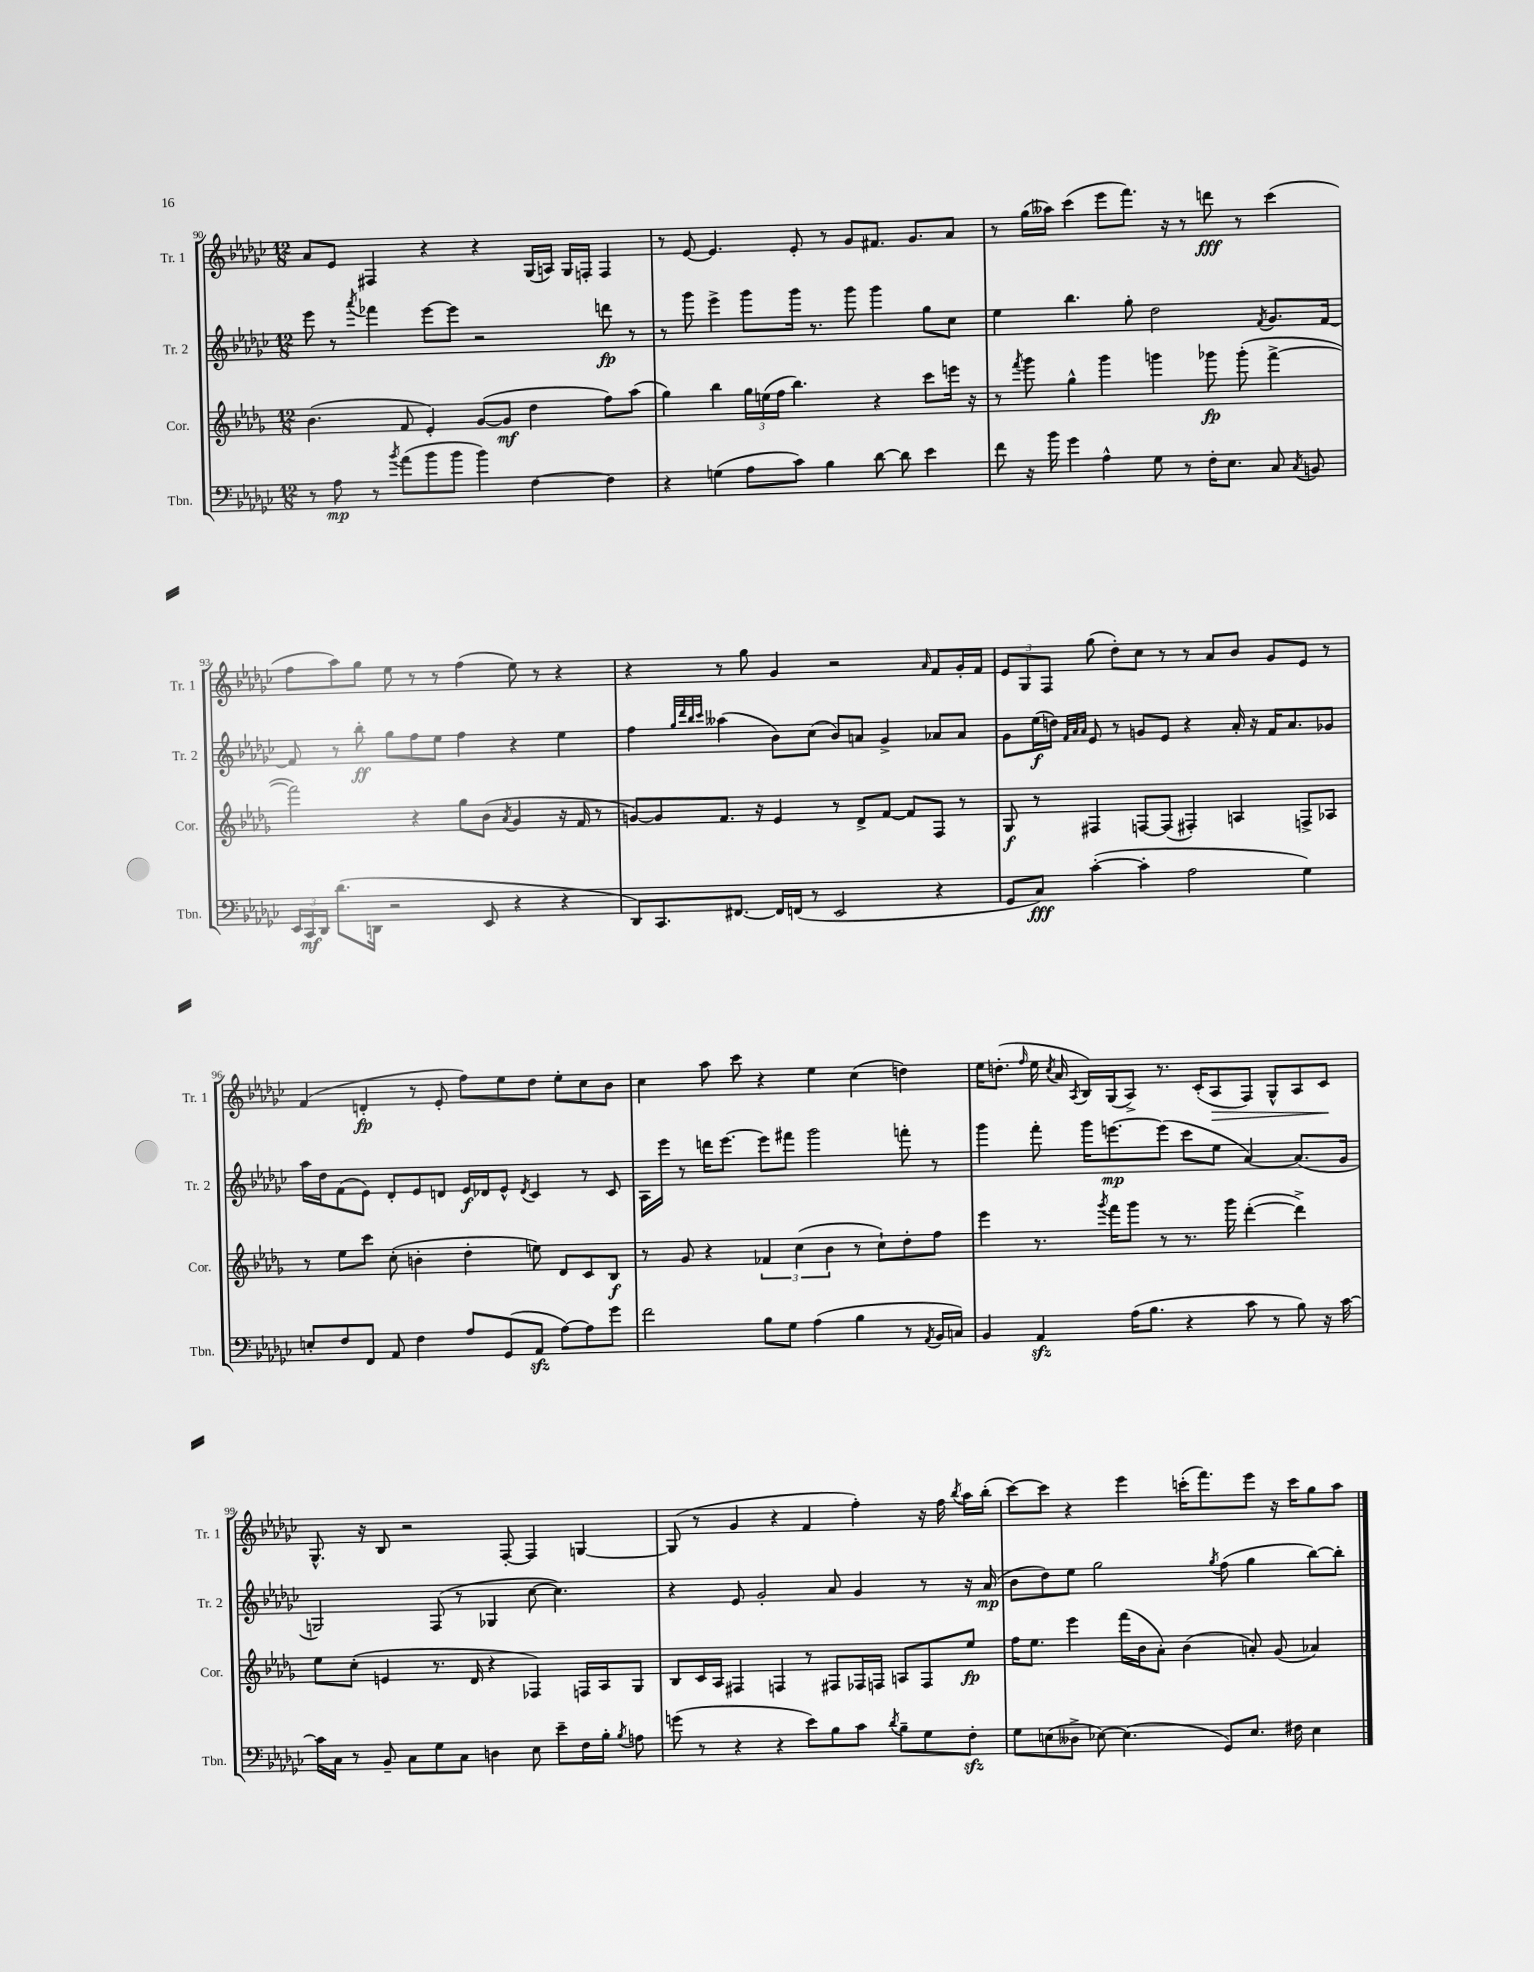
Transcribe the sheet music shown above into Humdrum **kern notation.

**kern	**dynam	**kern	**dynam	**kern	**dynam	**kern	**dynam
*part4	*part4	*part3	*part3	*part2	*part2	*part1	*part1
*staff4	*staff4	*staff3	*staff3	*staff2	*staff2	*staff1	*staff1
*I"Tbn.	*	*I"Cor.	*	*I"Tr. 2	*	*I"Tr. 1	*
*I'Tbn.	*	*I'Cor.	*	*I'Tr. 2	*	*I'Tr. 1	*
*clefF4	*	*clefG2	*	*clefG2	*	*clefG2	*
*k[b-e-a-d-g-c-]	*	*k[b-e-a-d-g-]	*	*k[b-e-a-d-g-c-]	*	*k[b-e-a-d-g-c-]	*
*M12/8	*	*M12/8	*	*M12/8	*	*M12/8	*
=90	=90	=90	=90	=90	=90	=90	=90
8r	.	(4.b-\	.	8eee-\	.	8a-/L	.
8A-\	mp	.	.	8r	.	8e-/J	.
.	.	.	.	8qaaa-/	.	.	.
8r	.	.	.	4fff-X\	.	4F#X/	.
8qb-/	.	.	.	.	.	.	.
(8a-\L	.	8f/	.	.	.	.	.
8b-\	.	4e-'/)	.	[8eee-\L	.	4r	.
8b-\J	.	.	.	8eee-\J]	.	.	.
4b-\)	.	([8g-/L	.	2r	.	4r	.
.	.	8g-/J]	mf	.	.	.	.
[4F\	.	4dd-\	.	.	.	(16G-/LL	.
.	.	.	.	.	.	16An/JJ)	.
.	.	.	.	.	.	16G-/LL	.
.	.	.	.	.	.	16Fn'/JJ	.
4F\]	.	8ff\L)	.	8dddn\	fp	4F/	.
.	.	(8aa-\J	.	8r	.	.	.
=91	=91	=91	=91	=91	=91	=91	=91
4r	.	4gg-\)	.	8r	.	8r	.
.	.	.	.	8ggg-\	.	[8e-/	.
(4Gn\	.	4bb-\	.	4eee-^\	.	4.e-/]	.
8A-\L	.	24gg-\LL	.	8ggg-\L	.	.	.
.	.	(24een\	.	.	.	.	.
.	.	24ff\JJ	.	.	.	.	.
8c-\J)	.	4.bb-\)	.	16ggg-\Jk	.	8e-'/	.
.	.	.	.	8.r	.	.	.
4B-\	.	.	.	.	.	8r	.
.	.	.	.	8ggg-\	.	8g-/L	.
[8d-\	.	4r	.	4ggg-\	.	8.f#X/J	.
8d-\]	.	.	.	.	.	.	.
.	.	.	.	.	.	8.g-/L	.
4e-\	.	8ccc\L	.	8gg-\L	.	.	.
.	.	16eeen\Jk	.	8cc-\J	.	8a-/J	.
.	.	16r	.	.	.	.	.
=92	=92	=92	=92	=92	=92	=92	=92
8f\	.	8r	.	4ee-\	.	8r	.
.	.	8qfff/	.	.	.	.	.
16r	.	8ggg-\	.	.	.	(16gg-\LL	.
16b-\	.	.	.	.	.	16aa--X\JJ)	.
4g-\	.	4gg-^^\	.	4.bb-\	.	(4ccc-\	.
4A-^^\	.	4ggg-\	.	.	.	8eee-\L	.
.	.	.	.	8gg-'\	.	8.fff\J)	.
8G-\	.	4gggn\	.	2dd-\	.	.	.
.	.	.	.	.	.	16r	.
8r	.	.	.	.	.	8r	.
16F'\KL	.	8ggg-X\	fp	.	.	8dddn\	fff
8.E-\J	.	.	.	.	.	.	.
.	.	(8ggg-'\	.	.	.	8r	.
.	.	.	.	8qf/	.	.	.
8C-/	.	[4fff^\	.	8.g-/L	.	(4ccc-\	.
8qC-/	.	.	.	.	.	.	.
8BBn/	.	.	.	.	.	.	.
.	.	.	.	[16f/Jk	.	.	.
!!LO:LB:g=z
=93	=93	=93	=93	=93	=93	=93	=93
24EE-/LL	.	2fff\])	.	8f/]	.	8ff\L	.
24CC-/	mf	.	.	.	.	.	.
24DD-/JJ	.	.	.	.	.	.	.
(8.d-\L	.	.	.	8r	.	8aa-\)	.
.	.	.	.	8bb-'\	ff	8gg-\J	.
16DDn\Jk	.	.	.	.	.	.	.
2r	.	.	.	8gg-\L	.	8ee-\	.
.	.	4r	.	8ff\	.	8r	.
.	.	.	.	8ee-\J	.	8r	.
.	.	8gg-\L	.	4ff\	.	(4ff\	.
8EE-/	.	(8b-\J	.	.	.	.	.
.	.	8qa-/	.	.	.	.	.
4r	.	4g-/	.	4r	.	8ee-\)	.
.	.	.	.	.	.	8r	.
4r	.	16r	.	4ee-\	.	4r	.
.	.	16f/	.	.	.	.	.
.	.	8r	.	.	.	.	.
=94	=94	=94	=94	=94	=94	=94	=94
8DD-/L)	.	[8gn/L)	.	4ff\	.	4r	.
8.CC-/	.	8g/]	.	.	.	.	.
.	.	.	.	32qqgg-/LLL	.	.	.
.	.	.	.	32qqddd-/	.	.	.
.	.	.	.	32qqbb-/	.	.	.
.	.	.	.	32qqccc-/JJJ	.	.	.
.	.	8.f/J	.	(4aa--X\	.	8r	.
[8.FF#X/J	.	.	.	.	.	.	.
.	.	.	.	.	.	8gg-\	.
.	.	16r	.	.	.	.	.
16FF#/LL]	.	4e-/	.	8b-\L)	.	4g-/	.
(16FFn/JJ	.	.	.	.	.	.	.
8r	.	.	.	(8cc-\J	.	.	.
2EE-/	.	8r	.	8b-/L)	.	2r	.
.	.	8d-^/L	.	8an/J	.	.	.
.	.	[8f/J	.	4g-^/	.	.	.
.	.	8f/L]	.	.	.	.	.
.	.	.	.	.	.	16qqa-/	.
4r	.	8F/J	.	8a-X/L	.	8f/L	.
.	.	8r	.	8a-/J	.	16g-'/L	.
.	.	.	.	.	.	16f/JJ	.
=95	=95	=95	=95	=95	=95	=95	=95
8GG-/L	.	8G-/	f	8g-\L	.	12e-/L	.
.	.	.	.	.	.	12G-/	.
8C-/J)	fff	8r	.	(16ee-\L	f	.	.
.	.	.	.	.	.	12F/J	.
.	.	.	.	16ddn\JJ)	.	.	.
.	.	.	.	32qqf/LLL	.	.	.
.	.	.	.	32qqa-/	.	.	.
.	.	.	.	32qqa-/JJJ	.	.	.
([4c-'\	.	4F#X/	.	8e-/	.	(8gg-\	.
.	.	.	.	8r	.	8dd-'\L)	.
4c-'\]	.	[8Fn/L	.	8gn/L	.	8cc-\J	.
.	.	(8F/J]	.	8e-/J	.	8r	.
2A-\	.	4F#X'/)	.	4r	.	8r	.
.	.	.	.	.	.	8a-/L	.
.	.	4An/	.	16a-'/	.	8b-/J	.
.	.	.	.	16r	.	.	.
.	.	.	.	16f/KL	.	8g-/L	.
.	.	.	.	8.a-/	.	.	.
4G-\)	.	8Fn^/L	.	.	.	8e-/J	.
.	.	8A-X/J	.	8g-X/J	.	8r	.
!!LO:LB:g=z
=96	=96	=96	=96	=96	=96	=96	=96
8En'/L	.	8r	.	16aa-\LL	.	(4f/	.
.	.	.	.	16dd-\J	.	.	.
8F/	.	8ee-\L	.	(8f\	.	.	.
8FF/J	.	8ccc\J	.	8e-\J)	.	4dn'/	fp
8AA-/	.	(8cc'\	.	8d-'/L	.	.	.
4F\	.	4bn'\	.	8e-/	.	8r	.
.	.	.	.	8dn/J	.	8e-'/	.
8A-/L	.	4dd-'\	.	16e-/LL	f	8ff\L)	.
.	.	.	.	16d-X/J	.	.	.
(8GG-/	.	.	.	8e-^^/J	.	8ee-\	.
.	.	.	.	8qd-/	.	.	.
8AA-zz/J	.	8een\)	.	4c-/	.	8dd-\J	.
[8A-\L)	.	8d-/L	.	.	.	8ee-'\L	.
8A-\]	.	8c/	.	8r	.	8cc-\	.
8g-\J	.	8B-/J	f	8c-/	.	8b-\J	.
=97	=97	=97	=97	=97	=97	=97	=97
2f\	.	8r	.	16A-\LL	.	4cc-\	.
.	.	.	.	16eee-\JJ	.	.	.
.	.	8g-/	.	8r	.	.	.
.	.	4r	.	16dddn\KL	.	8aa-\	.
.	.	.	.	[8.eee-\J	.	.	.
.	.	.	.	.	.	8ccc-\	.
8B-\L	.	6f-X/	.	8eee-\L]	.	4r	.
8G-\J	.	.	.	8fff#X\J	.	.	.
.	.	(6cc\	.	.	.	.	.
(4A-\	.	.	.	2ggg-\	.	4ee-\	.
.	.	6b-\	.	.	.	.	.
4B-\	.	8r	.	.	.	(4cc-\	.
.	.	8cc`\L)	.	.	.	.	.
8r	.	8dd-'\	.	8fffn'\	.	4ddn\)	.
8qAA-/	.	.	.	.	.	.	.
16BB-/LL	.	8ff\J	.	8r	.	.	.
16Cn/JJ)	.	.	.	.	.	.	.
=98	=98	=98	=98	=98	=98	=98	=98
4BB-/	.	4eee-\	.	4ggg-\	.	16ee-\KL	.
.	.	.	.	.	.	(8.ddn'\J	.
.	.	.	.	.	.	16qqff/	.
4AA-zz/	.	8.r	.	8fff'\	.	16ee-\	.
.	.	.	.	.	.	8qcc-/	.
.	.	.	.	.	.	16a-/	.
.	.	.	.	.	.	8qA-/	.
.	.	.	.	16ggg-\KL	.	16B-/LL)	.
.	.	8qggg-/	.	.	.	.	.
.	.	16fff\KL	.	[8.eeen\	mp	(16G-/J	.
(16A-\KL	.	8ggg-\J	.	.	.	8A-^/J)	.
8.B-\J	.	.	.	.	.	.	.
.	.	8r	.	(8eee\J]	.	8.r	.
4r	.	8.r	.	8ccc-\L	.	.	.
.	.	.	.	.	.	(16c-'/KL	.
!	!	!	!	!	!	!	!LO:HP:b
.	.	.	.	8ee-\J	.	8A-/	>
.	.	16ggg-\	.	.	.	.	.
8c-\	.	([4ddd-'\	.	[4a-/)	.	8F/J)	.
8r	.	.	.	.	.	8G-^^/L	.
8B-\)	.	4ddd-^\])	.	(8.a-/L]	.	8A-/	.
16r	.	.	.	.	.	8c-/J	.
[16c-\	.	.	.	16g-/Jk	.	.	.
.	.	.	.	.	.	.	]
!!LO:LB:g=z
=99	=99	=99	=99	=99	=99	=99	=99
16c-\LL]	.	8ee-\L	.	2Gn/)	.	8.G-^^/	.
16C-\JJ	.	.	.	.	.	.	.
8r	.	(8cc'\J	.	.	.	.	.
.	.	.	.	.	.	16r	.
8BB-~/	.	4en/	.	.	.	8B-/	.
8C-\L	.	.	.	.	.	2r	.
8G-\	.	8.r	.	(8F/	.	.	.
8C-\J	.	.	.	8r	.	.	.
.	.	16d-/	.	.	.	.	.
4Dn\	.	4r	.	4G-X/	.	.	.
.	.	.	.	.	.	[8F'/	.
8E-\	.	4F-X/)	.	[8cc-\	.	4F/]	.
8e-~\L	.	.	.	4.cc-\])	.	.	.
16F\L	.	16Fn/LL	.	.	.	[4Gn/	.
16B-'\JJ	.	16A-/J	.	.	.	.	.
8qB-/	.	.	.	.	.	.	.
8An\	.	8G-/J	.	.	.	.	.
=100	=100	=100	=100	=100	=100	=100	=100
(8gn\	.	8B-/L	.	4r	.	(8G/]	.
8r	.	16c/L	.	.	.	8r	.
.	.	16A-/JJ	.	.	.	.	.
4r	.	4F#X/	.	8e-/	.	4g-/	.
.	.	.	.	2g-'/	.	.	.
4r	.	4Fn/	.	.	.	4r	.
8e-\L)	.	8r	.	.	.	4f/	.
8B-\	.	8F#X/L	.	8a-/	.	.	.
8c-\J	.	16F-X/L	.	4g-/	.	4ff'\)	.
.	.	16Fn/JJ	.	.	.	.	.
8qd-/	.	.	.	.	.	.	.
8B-~\L	.	8An/L	.	.	.	.	.
8G-\	.	8F/	.	8r	.	16r	.
.	.	.	.	.	.	16ff\	.
.	.	.	.	.	.	8qbb-/	.
8Fzz'\J	.	8ee-/J	fp	16r	.	16aa-\LL	.
.	.	.	.	(16a-/	mp	(16bb-'\JJ	.
=101	=101	=101	=101	=101	=101	=101	=101
8G-\L	.	16ff\KL	.	8b-\L	.	[8ccc-\L)	.
.	.	8.ee-\J	.	.	.	.	.
(8En\	.	.	.	8dd-\)	.	8ccc-\J]	.
8D--X^\J	.	4eee-\	.	8ee-\J	.	4r	.
[8E-X\)	.	.	.	2gg-\	.	.	.
(4.E-\]	.	(16fff\LL	.	.	.	4eee-\	.
.	.	16b-\J	.	.	.	.	.
.	.	8a-'\J)	.	.	.	.	.
.	.	(4b-\	.	.	.	(16cccn'\KL	.
.	.	.	.	.	.	8.fff\)	.
.	.	.	.	8qgg-/	.	.	.
8GG-/L)	.	.	.	(8ff\	.	.	.
8.E-/J	.	8an'/)	.	4gg-\	.	8eee-\J	.
.	.	(8g-/	.	.	.	16r	.
16F#X\	.	.	.	.	.	16ccc\KL	.
4E-\	.	4a-X/)	.	[8bb-\L)	.	8gg-\	.
.	.	.	.	8bb-'\J]	.	8aa-\J	.
==	==	==	==	==	==	==	==
*-	*-	*-	*-	*-	*-	*-	*-
